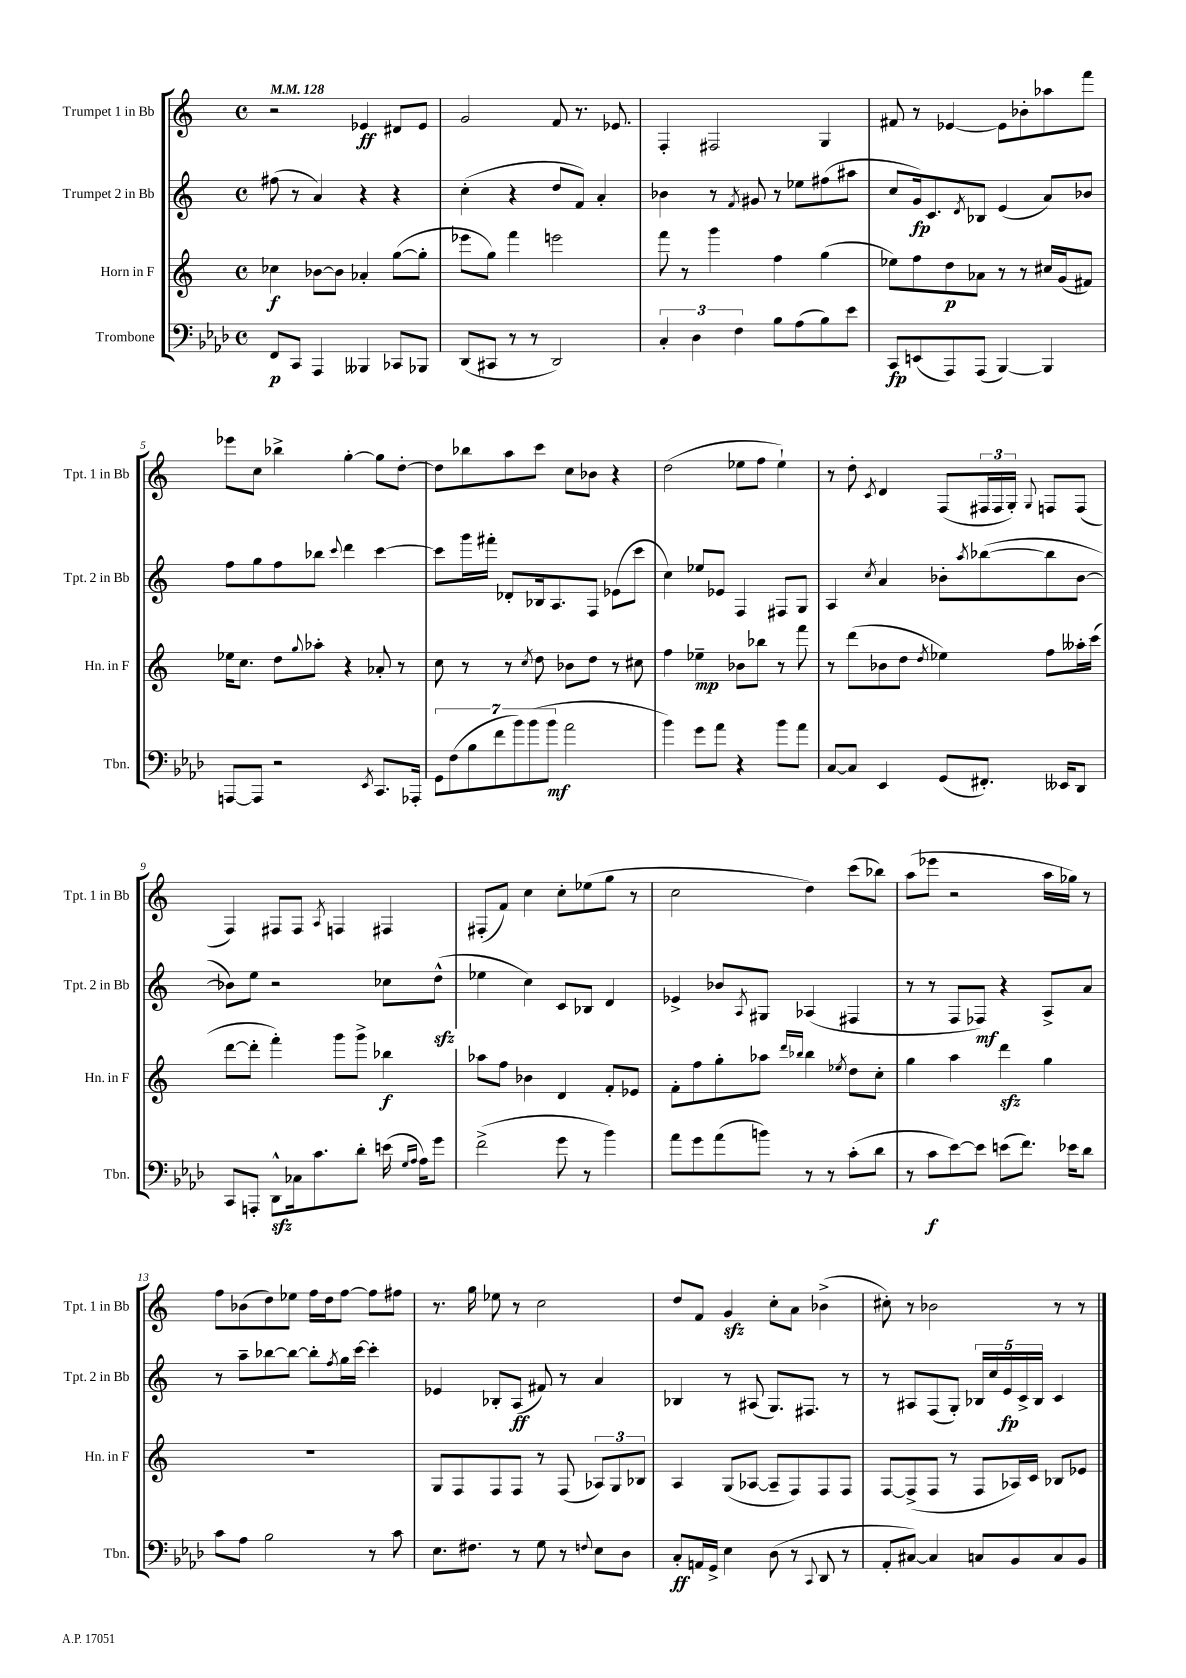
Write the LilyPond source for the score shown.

<<
\new StaffGroup <<
\new Staff = "s0" \with { instrumentName = "Trumpet 1 in Bb" shortInstrumentName = "Tpt. 1 in Bb" } {
    \clef treble \key c \major \defaultTimeSignature \time 4/4 \tempo 4 = 128
    r2 ees'4\ff dis'8 ees'8 |
    g'2 f'8 r8. ees'8. |
    f4-. fis2 g4 |
    fis'8 r8 ees'4~ ees'8 bes'8-. aes''8 f'''8 |
    ees'''8 c''8 bes''4-> g''4~-. g''8 d''8~-. |
    d''8 bes''8 a''8 c'''8 c''8 bes'8 r4 |
    d''2( ees''8 f''8 ees''4-!) |
    r8 d''8-. \acciaccatura { c'8 } d'4 f8( \tuplet 3/2 { fis16 fis16 g16-.) } \appoggiatura { g8 } f8 f8( |
    f4) fis8 fis8 \acciaccatura { a8 } f4 fis4 |
    fis8-.( f'8) c''4 c''8-. ees''8( g''8 r8 |
    c''2 d''4) c'''8( bes''8) |
    a''8( ees'''8 r2 a''16 ges''16) r8 |
    f''8 bes'8( d''8) ees''8 f''16 d''16 f''8~ f''8 fis''8 |
    r8. g''16 ees''8 r8 c''2 |
    d''8 f'8 g'4\sfz c''8-. a'8 bes'4->( |
    cis''8-.) r8 bes'2 r8 r8 \bar "|." |
}
\new Staff = "s1" \with { instrumentName = "Trumpet 2 in Bb" shortInstrumentName = "Tpt. 2 in Bb" } {
    \clef treble \key c \major \defaultTimeSignature \time 4/4
    fis''8( r8 a'4) r4 r4 |
    c''4-.( r4 d''8 f'8) a'4-. |
    bes'4 r8 \acciaccatura { f'8 } gis'8 r8 ees''8 fis''8( ais''8 |
    c''8 g'16\fp) c'8. \acciaccatura { d'8 } bes8 e'4( a'8) bes'8 |
    f''8 g''8 f''8 bes''8 \appoggiatura { c'''8 } d'''4 c'''4~ |
    c'''8 g'''16 fis'''16-. des'8-. bes16 a8. f8 ees'8( c'''8 |
    c''4) ees''8 ees'8 f4 fis8 g8 |
    a4 \acciaccatura { c''8 } a'4 bes'8-. \acciaccatura { a''8 } bes''8~( bes''8 bes'8~ |
    bes'8) e''8 r2 ces''8 d''8-^\sfz( |
    ees''4 c''4) c'8 bes8 d'4 |
    ees'4-> bes'8 \acciaccatura { a8 } gis8 aes4( fis4 |
    r8 r8 f8 fes8\mf) r4 a8-> a'8 |
    r8 a''8-- bes''8~ bes''8~ bes''8-. \acciaccatura { f''8 } g''16 c'''16~ c'''4-. |
    ees'4 bes8-. a8\ff( fis'8) r8 a'4 |
    bes4 r8 ais8( g8.) fis8. r8 |
    r8 ais8 f8( g8-.) \tuplet 5/4 { bes16 c''16 e'16\fp c'16-> bes16 } c'4 \bar "|." |
}
\new Staff = "s2" \with { instrumentName = "Horn in F" shortInstrumentName = "Hn. in F" } {
    \clef treble \key c \major \defaultTimeSignature \time 4/4
    ces''4\f bes'8~ bes'8 aes'4-. g''8~( g''8-. |
    ees'''8 g''8) f'''4 e'''2 |
    f'''8 r8 g'''4 f''4 g''4( |
    ees''8) f''8 d''8\p aes'8 r8 r8 cis''16 g'16( fis'8) |
    ees''16 c''8. d''8 \appoggiatura { g''8 } aes''8-. r4 aes'8-. r8 |
    c''8 r8 r8 \acciaccatura { c''8 } d''8 bes'8 d''8 r8 cis''8 |
    f''4 ees''4--\mp bes'8 bes''8 r8 f'''8 |
    r8 d'''8( bes'8 d''8 \acciaccatura { d''8 } ees''4) f''8 aeses''16-. c'''16( |
    d'''8~ d'''8-. f'''4-.) g'''8 g'''8-> bes''4\f |
    aes''8 f''8 bes'4 d'4 f'8-. ees'8 |
    f'8-. f''8 g''8-. aes''8 \grace { d'''16 bes''16 } bes''4 \acciaccatura { ees''8 } d''8 c''8-. |
    g''4 a''4 d'''4\sfz g''4 |
    R1 |
    g8 f8 f8 f8 r8 f8( \tuplet 3/2 { aes8) g8 bes8 } |
    a4 g8( aes8~ aes8-- f8) f8 f8 |
    f8~ f8->( f8 r8 f8 aes16) c'16 bes8 ees'8 \bar "|." |
}
\new Staff = "s3" \with { instrumentName = "Trombone" shortInstrumentName = "Tbn." } {
    \clef bass \key aes \major \defaultTimeSignature \time 4/4
    f,8\p c,8 aes,,4 beses,,4 ces,8 bes,,8 |
    des,8( cis,8 r8 r8 des,2) |
    \tuplet 3/2 { c4-. des4 f4 } bes8 aes8( bes8) ees'8 |
    c,8\fp e,8( aes,,8) aes,,8( bes,,4~) bes,,4 |
    a,,8~ a,,8 r2 \acciaccatura { ees,8 } c,8. aes,,16-. |
    \tuplet 7/4 { g,8 f8( bes8 f'8 bes'8) bes'8( bes'8\mf } aes'2 |
    bes'4) g'8 aes'8 r4 bes'8 aes'8 |
    c8~ c8 ees,4 g,8( fis,8.-.) eeses,16 des,8 |
    c,8 a,,8-. des,8-^\sfz ces16 c'8. des'8-. e'16( \grace { g16 aes16 } aes16) g'8 |
    f'2->( g'8 r8 bes'4) |
    aes'8 g'8 aes'8( b'8) r8 r8 c'8-.( des'8 |
    r8 c'8\f ees'8~) ees'8 e'8( f'8.) ees'16 des'8 |
    c'8 aes8 bes2 r8 c'8 |
    ees8. fis8. r8 g8 r8 \appoggiatura { f8 } ees8 des8 |
    c8-.\ff a,16 g,16-> ees4 des8( r8 \appoggiatura { c,8 } des,8 r8 |
    aes,8-. cis8~) cis4 c8 bes,8 c8 bes,8 \bar "|." |
}
>>
>>
